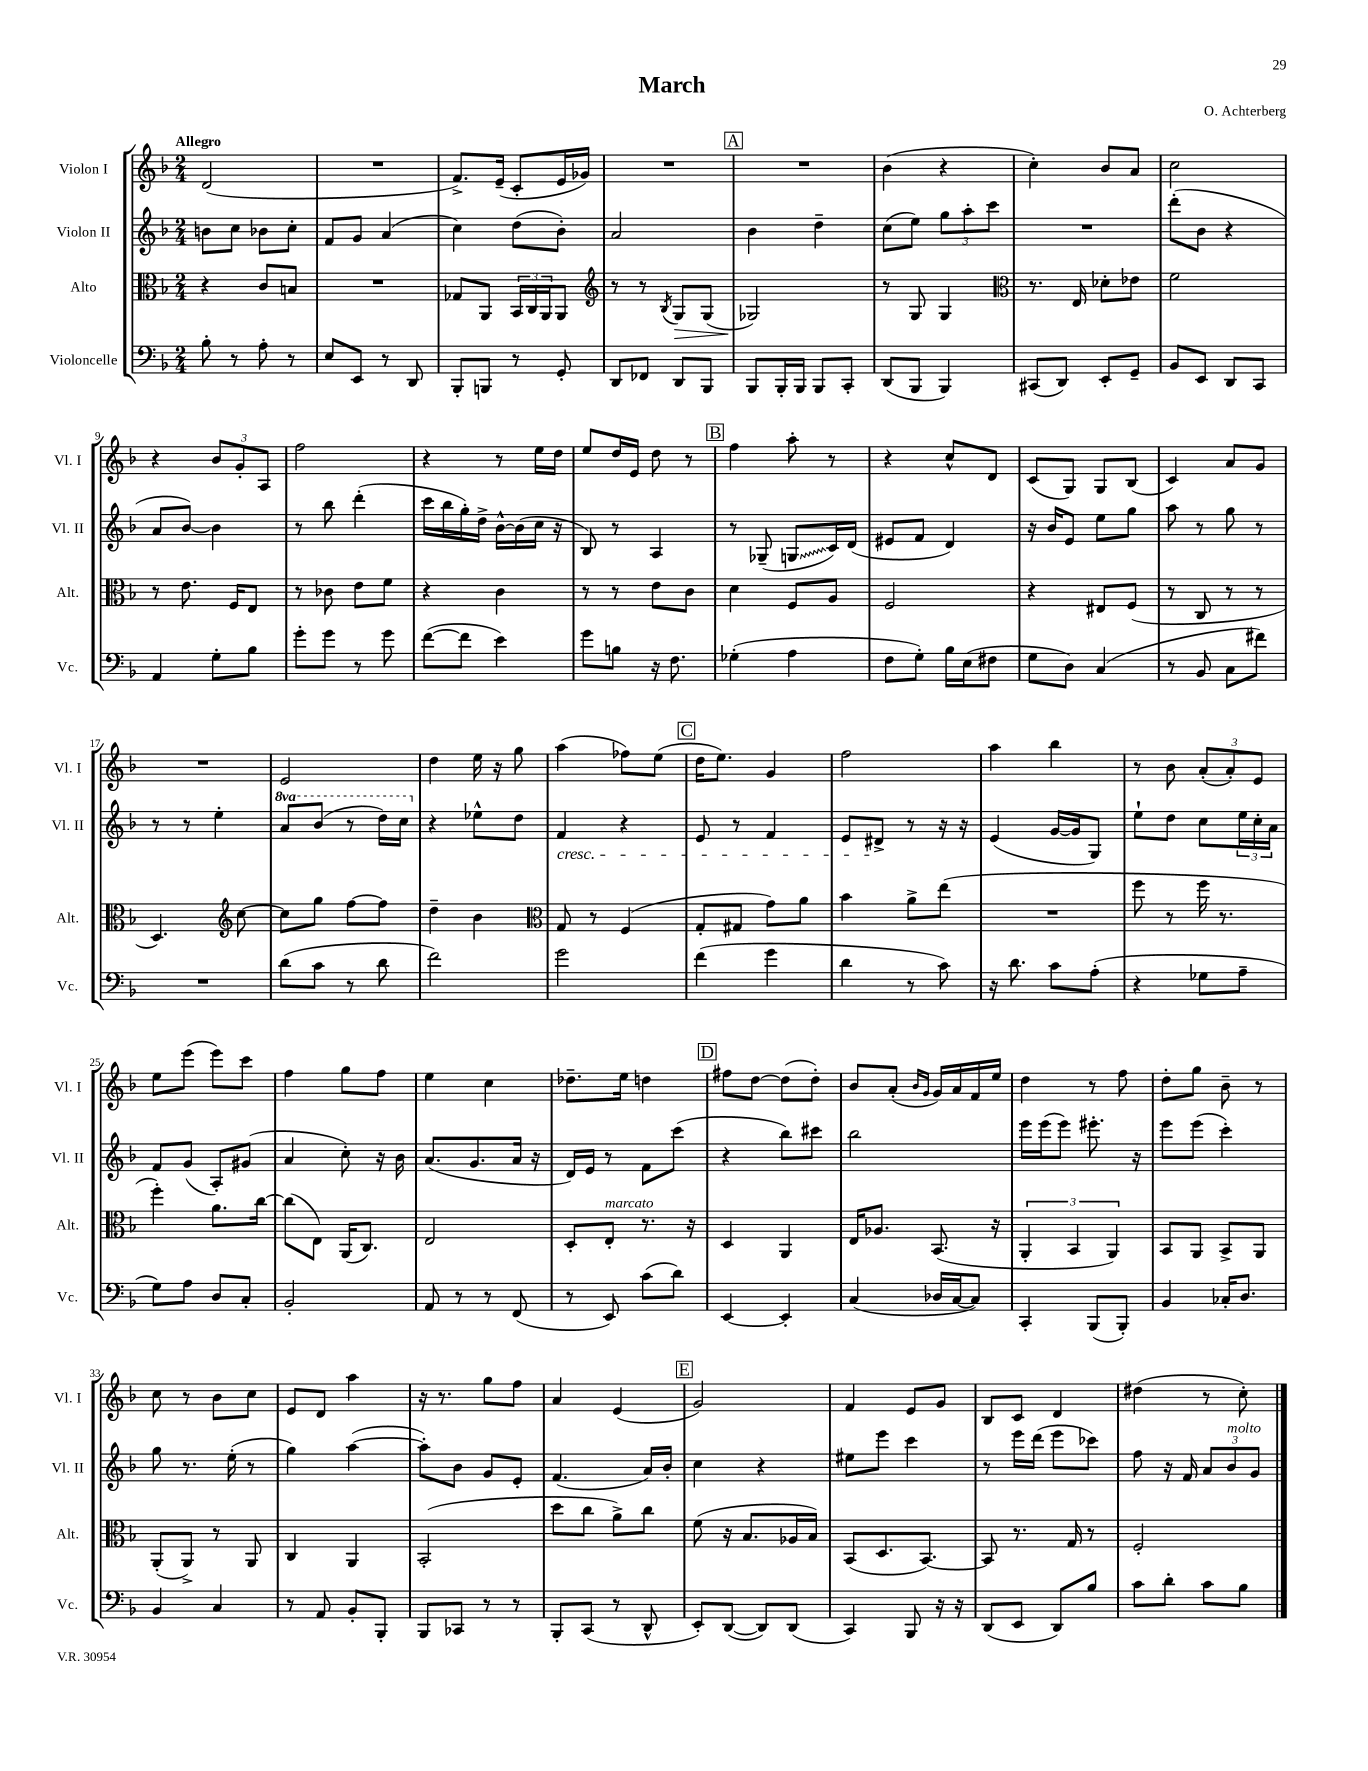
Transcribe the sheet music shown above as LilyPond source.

\header { title = "March" composer = "O. Achterberg" }
<<
\new StaffGroup <<
\new Staff = "s0" \with { instrumentName = "Violon I" shortInstrumentName = "Vl. I" } {
    \clef treble \key f \major \numericTimeSignature \time 2/4 \tempo "Allegro"
    d'2( |
    R2 |
    f'8.->) e'16--( c'8-. e'16 ges'16) |
    R2 |
    \mark \markup { \box "A" } R2 |
    bes'4( r4 |
    c''4-.) bes'8 a'8 |
    c''2 |
    r4 \tuplet 3/2 { bes'8 g'8-. a8 } |
    f''2 |
    r4 r8 e''16 d''16 |
    e''8 d''16 e'16 d''8 r8 |
    \mark \markup { \box "B" } f''4 a''8-. r8 |
    r4 c''8-^ d'8 |
    c'8( g8) g8 bes8( |
    c'4) a'8 g'8 |
    R2 |
    e'2 |
    d''4 e''16 r16 g''8 |
    a''4( fes''8) e''8( |
    \mark \markup { \box "C" } d''16 e''8.) g'4 |
    f''2 |
    a''4 bes''4 |
    r8 bes'8 \tuplet 3/2 { a'8-.( a'8-.) e'8 } |
    e''8 e'''8( e'''8) c'''8 |
    f''4 g''8 f''8 |
    e''4 c''4 |
    des''8.-- e''16 d''4 |
    \mark \markup { \box "D" } fis''8 d''8~ d''8( d''8-.) |
    bes'8 a'8-.( \grace { bes'16 g'16 } g'16) a'16 f'16 e''16 |
    d''4 r8 f''8 |
    d''8-. g''8 bes'8-- r8 |
    c''8 r8 bes'8 c''8 |
    e'8 d'8 a''4 |
    r16 r8. g''8 f''8 |
    a'4 e'4( |
    \mark \markup { \box "E" } g'2) |
    f'4 e'8 g'8 |
    bes8 c'8 d'4 |
    dis''4( r8 c''8-.) \bar "|." |
}
\new Staff = "s1" \with { instrumentName = "Violon II" shortInstrumentName = "Vl. II" } {
    \clef treble \key f \major \numericTimeSignature \time 2/4 \set Staff.ottavationMarkups = #ottavation-simple-ordinals
    b'8 c''8 bes'8 c''8-. |
    f'8 g'8 a'4( |
    c''4) d''8( bes'8-.) |
    a'2 |
    \mark \markup { \box "A" } bes'4 d''4-- |
    c''8( e''8) \tuplet 3/2 { g''8 a''8-. c'''8 } |
    R2 |
    d'''8-.( bes'8 r4 |
    a'8 bes'8~) bes'4 |
    r8 bes''8 d'''4-.( |
    c'''16 bes''16 g''16-.) d''16-> bes'16~-^ bes'16( c''16 r16 |
    bes8) r8 a4 |
    \mark \markup { \box "B" } r8 ges8--( \once \override Glissando.style = #'zigzag g8\glissando c'16) d'16( |
    eis'8 f'8 d'4) |
    r16 bes'16 e'8 e''8 g''8 |
    a''8 r8 g''8 r8 |
    r8 r8 e''4-. |
    \ottava #1 a''8 bes''8( r8 d'''16) c'''16 \ottava #0 |
    r4 ees''8-^ d''8 |
    f'4\cresc r4 |
    \mark \markup { \box "C" } e'8 r8 f'4 |
    e'8 dis'8->\! r8 r16 r16 |
    e'4( g'16~ g'16 g8) |
    e''8-! d''8 c''8 \tuplet 3/2 { e''16 c''16-. a'16 } |
    f'8 g'8( a8-.) gis'8( |
    a'4 c''8-.) r16 bes'16 |
    a'8.( g'8. a'16 r16 |
    d'16) e'16 r8 f'8 c'''8( |
    \mark \markup { \box "D" } r4 bes''8) cis'''8 |
    bes''2 |
    e'''16 e'''16( e'''8) eis'''8.-. r16 |
    e'''8 e'''8( c'''4-.) |
    g''8 r8. e''16-.( r8 |
    g''4) a''4~( |
    a''8-.) bes'8 g'8 e'8-. |
    f'4.( a'16) bes'16-. |
    \mark \markup { \box "E" } c''4 r4 |
    eis''8 e'''8 c'''4 |
    r8 e'''16 d'''16( e'''8 ces'''8) |
    f''8 r16 f'16 \tuplet 3/2 { a'8 bes'8^\markup { \italic "molto" } g'8 } \bar "|." |
}
\new Staff = "s2" \with { instrumentName = "Alto" shortInstrumentName = "Alt." } {
    \clef alto \key f \major \numericTimeSignature \time 2/4
    r4 c'8 b8 |
    R2 |
    ges8 a,8 \tuplet 3/2 { bes,16 c16 a,16 } a,8 |
    \clef treble r8 r8 \acciaccatura { bes8 } g8\> g8( |
    \mark \markup { \box "A" } ges2\!) |
    r8 g8 g4 |
    \clef alto r8. e16 des'8-. ees'8 |
    f'2 |
    r8 e'8. f16 e8 |
    r8 ces'8 e'8 f'8 |
    r4 c'4 |
    r8 r8 e'8 c'8 |
    \mark \markup { \box "B" } d'4 f8 a8 |
    f2 |
    r4 eis8 f8( |
    r8 c8 r8 r8 |
    d4.) \clef treble c''8~ |
    c''8 g''8 f''8~ f''8 |
    d''4-- bes'4 |
    \clef alto g8 r8 f4( |
    \mark \markup { \box "C" } g8-. gis8 g'8) a'8 |
    bes'4 a'8-> e''8( |
    R2 |
    f''8 r8 f''16 r8. |
    f''4-.) a'8. c''16~ |
    c''8( e8) a,16( c8.) |
    e2 |
    d8-. e8-.^\markup { \italic "marcato" } r8. r16 |
    \mark \markup { \box "D" } d4 a,4 |
    e16 aes8. bes,8.( r16 |
    \tuplet 3/2 { a,4-. bes,4 a,4) } |
    bes,8 a,8 bes,8-> a,8 |
    a,8-.( a,8->) r8 a,8 |
    c4 a,4 |
    bes,2-.( |
    d''8 c''8 a'8->) c''8 |
    \mark \markup { \box "E" } f'8( r16 bes8. aes16 bes16) |
    bes,8( d8. bes,8.~) |
    bes,8 r8. g16 r8 |
    f2-. \bar "|." |
}
\new Staff = "s3" \with { instrumentName = "Violoncelle" shortInstrumentName = "Vc." } {
    \clef bass \key f \major \numericTimeSignature \time 2/4
    bes8-. r8 a8-. r8 |
    e8 e,8 r8 d,8 |
    bes,,8-. b,,8 r8 g,8-. |
    d,8 fes,8 d,8 bes,,8 |
    \mark \markup { \box "A" } bes,,8 bes,,16-. bes,,16 bes,,8 c,8-. |
    d,8( bes,,8 bes,,4) |
    cis,8( d,8) e,8-. g,8-- |
    bes,8 e,8 d,8 c,8 |
    a,4 g8-. bes8 |
    g'8-. g'8 r8 g'8 |
    f'8~( f'8 e'4) |
    g'8 b8 r16 f8. |
    \mark \markup { \box "B" } ges4-.( a4 |
    f8 g8-.) bes16 e16( fis8 |
    g8 d8) c4( |
    r8 bes,8 c8 fis'8) |
    R2 |
    d'8( c'8 r8 d'8 |
    f'2) |
    g'2 |
    \mark \markup { \box "C" } f'4( g'4 |
    d'4 r8 c'8) |
    r16 d'8. c'8 a8-.( |
    r4 ges8 a8-- |
    g8) a8 d8 c8-. |
    bes,2-. |
    a,8 r8 r8 f,8( |
    r8 e,8) c'8( d'8) |
    \mark \markup { \box "D" } e,4~ e,4-. |
    c4( des16 c16~ c8) |
    c,4-. bes,,8( bes,,8-.) |
    bes,4 ces16-. d8. |
    bes,4 c4 |
    r8 a,8 bes,8-. bes,,8-. |
    bes,,8 ces,8 r8 r8 |
    bes,,8-. c,8( r8 d,8-^ |
    \mark \markup { \box "E" } e,8-.) d,8~( d,8) d,8( |
    c,4) bes,,8 r16 r16 |
    d,8( e,8 d,8) bes8 |
    c'8 d'8-. c'8 bes8 \bar "|." |
}
>>
>>
